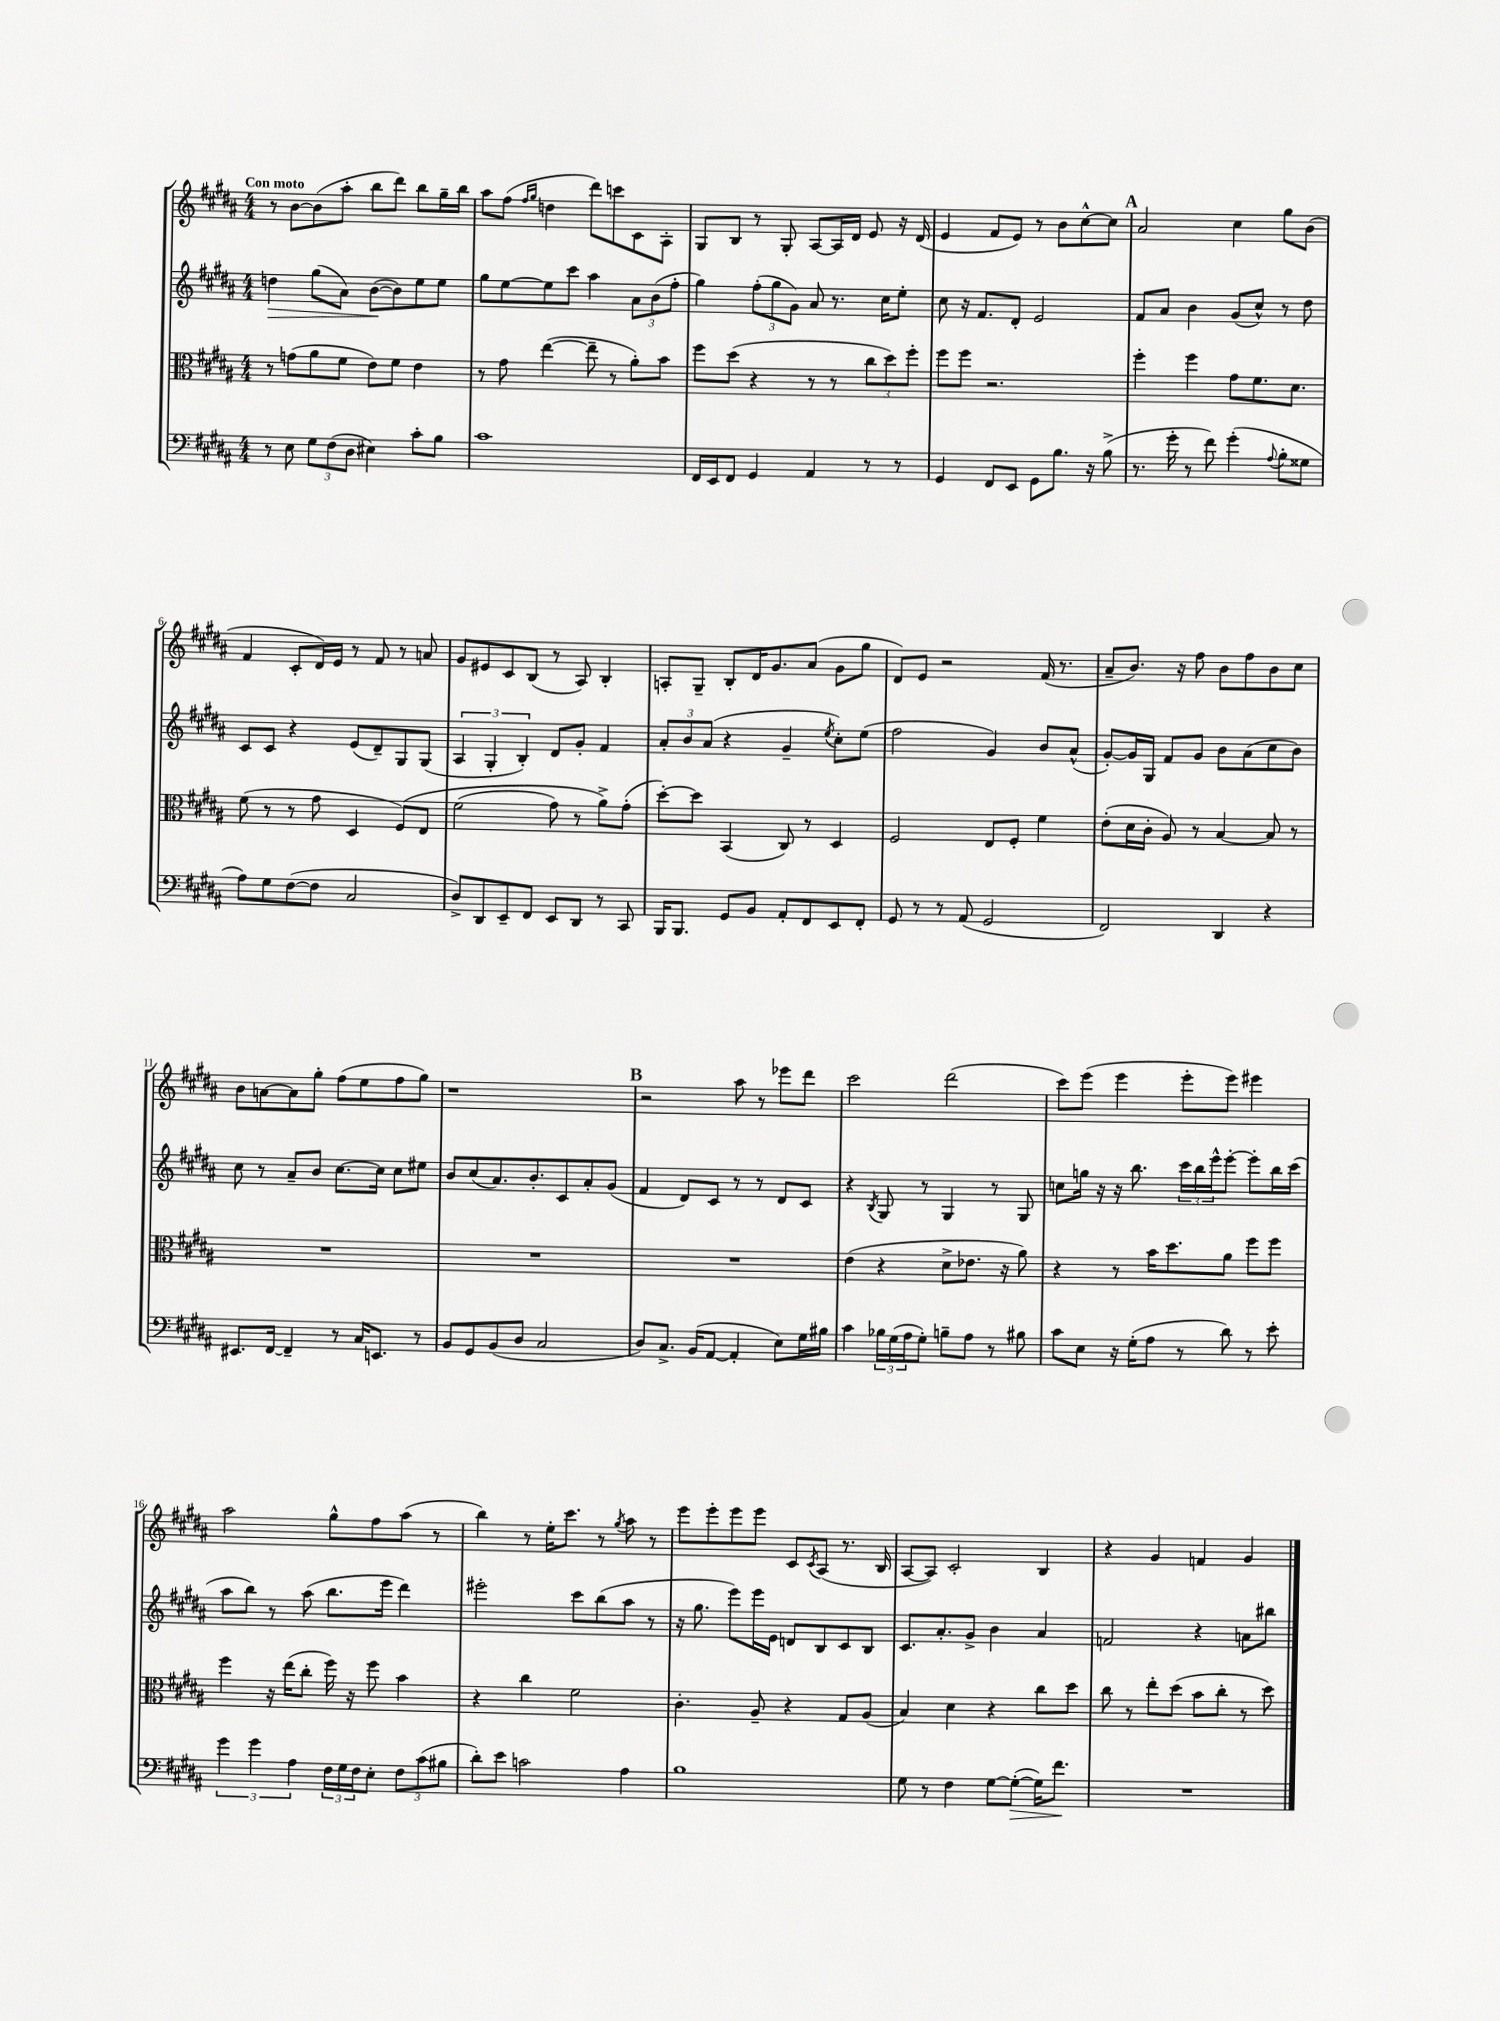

**kern	**kern	**kern	**kern
*staff4	*staff3	*staff2	*staff1
*clefF4	*clefC3	*clefG2	*clefG2
*k[f#c#g#d#a#]	*k[f#c#g#d#a#]	*k[f#c#g#d#a#]	*k[f#c#g#d#a#]
*M4/4	*M4/4	*M4/4	*M4/4
8r	8r	4dd	8r
8E	(8g	.	[8b
12G#	8a#	(8gg#	(8b]
(12F#	.	.	.
.	8f#	8a#)	8aa#'
12D#	.	.	.
4E#)	8e)	([8b	8bb
.	8f#	8b])	8ddd#)
8c#'	4e	8ee	8bb
8B	.	8ee	16gg#~
.	.	.	16bb
=	=	=	=
1c#	8r	8gg#	8aa#
.	8g#	[8ee	(8ff#
.	.	.	16qqff#
.	.	.	16qqgg#
.	([4ee	8ee]	4dd
.	.	8ccc#	.
.	8ee~]	4aa#	8ddd#)
.	8r	.	8ccc
.	8a#')	12a#	8c#
.	.	(12b	.
.	8b	.	8A#'
.	.	12ff#'	.
=	=	=	=
16FF#	8ff#	4gg#)	8G#
16EE	.	.	.
8FF#	(8dd#	.	8B
4GG#	4r	(12ff#'	8r
.	.	12gg#	.
.	.	.	8G#'
.	.	12g#)	.
4AA#	8r	8a#	[8A#
.	8r	8.r	16A#]
.	.	.	16d#
8r	12cc#	.	8e
.	.	16cc#	.
.	12dd#)	.	.
8r	.	8ee'	16r
.	12ff#'	.	.
.	.	.	(16d#
=	=	=	=
4GG#	8ff#	8cc#	4e
.	8ff#	16r	.
.	.	8.f#	.
8FF#	2.r	.	8f#
8EE	.	8d#'	8e)
8GG#	.	2e	8r
8.B	.	.	8b
.	.	.	[8cc#^^
16r	.	.	.
(8B^	.	.	8cc#]
=	=	=	=
8.r	4ff#'	8f#	2a#
.	.	8a#	.
16g#'	.	.	.
8r	4ff#	4b	.
8f#)	.	.	.
(4g#'	8g#	(8g#	4cc#
.	8.f#	8cc#^^)	.
8qqA#	.	.	.
8B'	.	8r	8gg#
.	8.d#	.	.
8G##	.	8dd#	(8b
=	=	=	=
8A#)	(8f#	8c#	4f#
8G#	8r	8c#	.
([8F#	8r	4r	8c#'
8F#]	8g#	.	16d#)
.	.	.	16e
2C#	4D#	(8e	8r
.	.	8d#~)	8f#
.	&(8F#)	8G#	8r
.	8E	(8G#	8a
=	=	=	=
8D#^)	(2f#	6A#	8g#
8DD#	.	.	8e#
.	.	6G#'	.
8EE~	.	.	8c#
.	.	6B')	.
8FF#	.	.	(8B
8EE	8g#)	8d#	8r
8DD#	8r	8g#'	8A#)
8r	8a#^&)	4f#	4B'
8CC#	(8g#'	.	.
=	=	=	=
16BBB	[8dd#')	12a#'	8A'
8.BBB	.	.	.
.	.	12b	.
.	8dd#]	.	8G#~
.	.	(12a#	.
8GG#	(4BB	4r	8B'
8BB	.	.	16d#
.	.	.	8.g#
8AA#'	8C#)	4g#~	.
8FF#	8r	.	(8a#
.	.	8qee	.
8EE	4D#	8cc#')	8g#
8FF#'	.	(8ee	8gg#
=	=	=	=
8GG#	2F#	2ff#	8d#)
8r	.	.	8e
8r	.	.	2r
(8AA#	.	.	.
2GG#	8E	4g#)	.
.	8F#'	.	.
.	4f#	8b	(16f#
.	.	.	8.r
.	.	(8a#^^	.
=	=	=	=
2FF#)	(8e'	[8g#')	8a#~
.	16d#	16g#]	8.b)
.	16c#'	16G#	.
.	8A#)	8f#	.
.	.	.	16r
.	8r	8g#	8ff#
4DD#	[4B	8b	8b
.	.	(8a#	8ff#
4r	8B]	8cc#	8b
.	8r	8b)	8cc#
=	=	=	=
8.EE#	1r	8cc#	8b
.	.	8r	[8a
[16FF#	.	.	.
4FF#~]	.	8a#~	8a]
.	.	8b	8gg#'
8r	.	[8.cc#	(8ff#
16C#	.	.	8ee
8.EE	.	16cc#]	.
.	.	8cc#	8ff#
8r	.	8ee#	8gg#)
=	=	=	=
8BB	1r	8b	1r
8GG#	.	(8cc#	.
(8BB	.	8.a#)	.
8D#	.	.	.
.	.	8.b'	.
2C#	.	.	.
.	.	8c#	.
.	.	8a#'	.
.	.	(8g#	.
=	=	=	=
8D#)	1r	4f#	2r
8.C#^	.	.	.
.	.	8d#)	.
(16BB	.	.	.
[8AA#	.	8c#	.
4AA#']	.	8r	8aa#
.	.	8r	8r
8E)	.	8d#	8eee-
16G#	.	8c#	8ddd#
16B#	.	.	.
=	=	=	=
4c#	(4e	4r	2ccc#
.	.	8qB	.
24B-	4r	8G#	.
(24G#	.	.	.
24A#	.	.	.
8G#')	.	8r	.
8B~	8d#^	4G#	(2ddd#
8A#	8.e-	.	.
8r	.	8r	.
.	16r	.	.
8B#	8a#)	8G#	.
=	=	=	=
8c#	4r	8cc	8ccc#)
8E	.	16gg	(8eee
.	.	16r	.
16r	8r	16r	4eee
(16G#'	.	8.bb	.
8A#	16b	.	.
.	8.dd#	.	.
8r	.	24ccc#	8eee'
.	.	24bb	.
.	.	24eee^^	.
8d#)	8a#	[8eee'	8eee)
8r	8ff#	8eee']	4eee#
8e'	8ff#	16bb	.
.	.	(16ccc#	.
=	=	=	=
6g#	4ff#	8aa#	2aa#
.	.	8bb)	.
6g#	.	.	.
.	16r	8r	.
.	(16ee	.	.
6A#	.	.	.
.	8cc#'	(8aa#	.
24F#	16ff#)	8.bb	8gg#^^
24G#	.	.	.
.	16r	.	.
24F#	.	.	.
8E'	8ff#	.	8ff#
.	.	16eee	.
12F#	4b	4ddd#)	(8aa#
(12c#	.	.	.
.	.	.	8r
12B#	.	.	.
=	=	=	=
8d#')	4r	2eee#'	4bb)
8e	.	.	.
2c	4cc#	.	8r
.	.	.	16ee'
.	.	.	8.ccc#
.	2f#	8ccc#	.
.	.	(8bb	8r
.	.	.	8qgg#
4A#	.	8aa#	8aa#
.	.	8r	8r
=	=	=	=
1B	4.c#'	16r	8eee
.	.	8.gg#	.
.	.	.	8eee'
.	.	8eee)	8eee
.	8A#~	16eee	8eee
.	.	16e	.
.	4r	8d	8c#
.	.	.	8qc#
.	.	8B	(8A#
.	8G#	8c#	8.r
.	(8A#	8B	.
.	.	.	16B
=	=	=	=
8G#	4B)	8.c#	[8A#
8r	.	.	8A#])
.	.	8.a#'	.
4F#	4d#	.	2c#'
.	.	8g#^	.
[8G#	4r	4b	.
(8G#'_	.	.	.
16G#])	8cc#	4a#	4B
8.f#	.	.	.
.	8dd#	.	.
=	=	=	=
1r	8cc#	2f	4r
.	8r	.	.
.	8ee'	.	4g#
.	(8dd#	.	.
.	8b	4r	4f
.	8cc#'	.	.
.	8r	8a	4g#
.	8dd#)	8bb#	.
==	==	==	==
*-	*-	*-	*-
